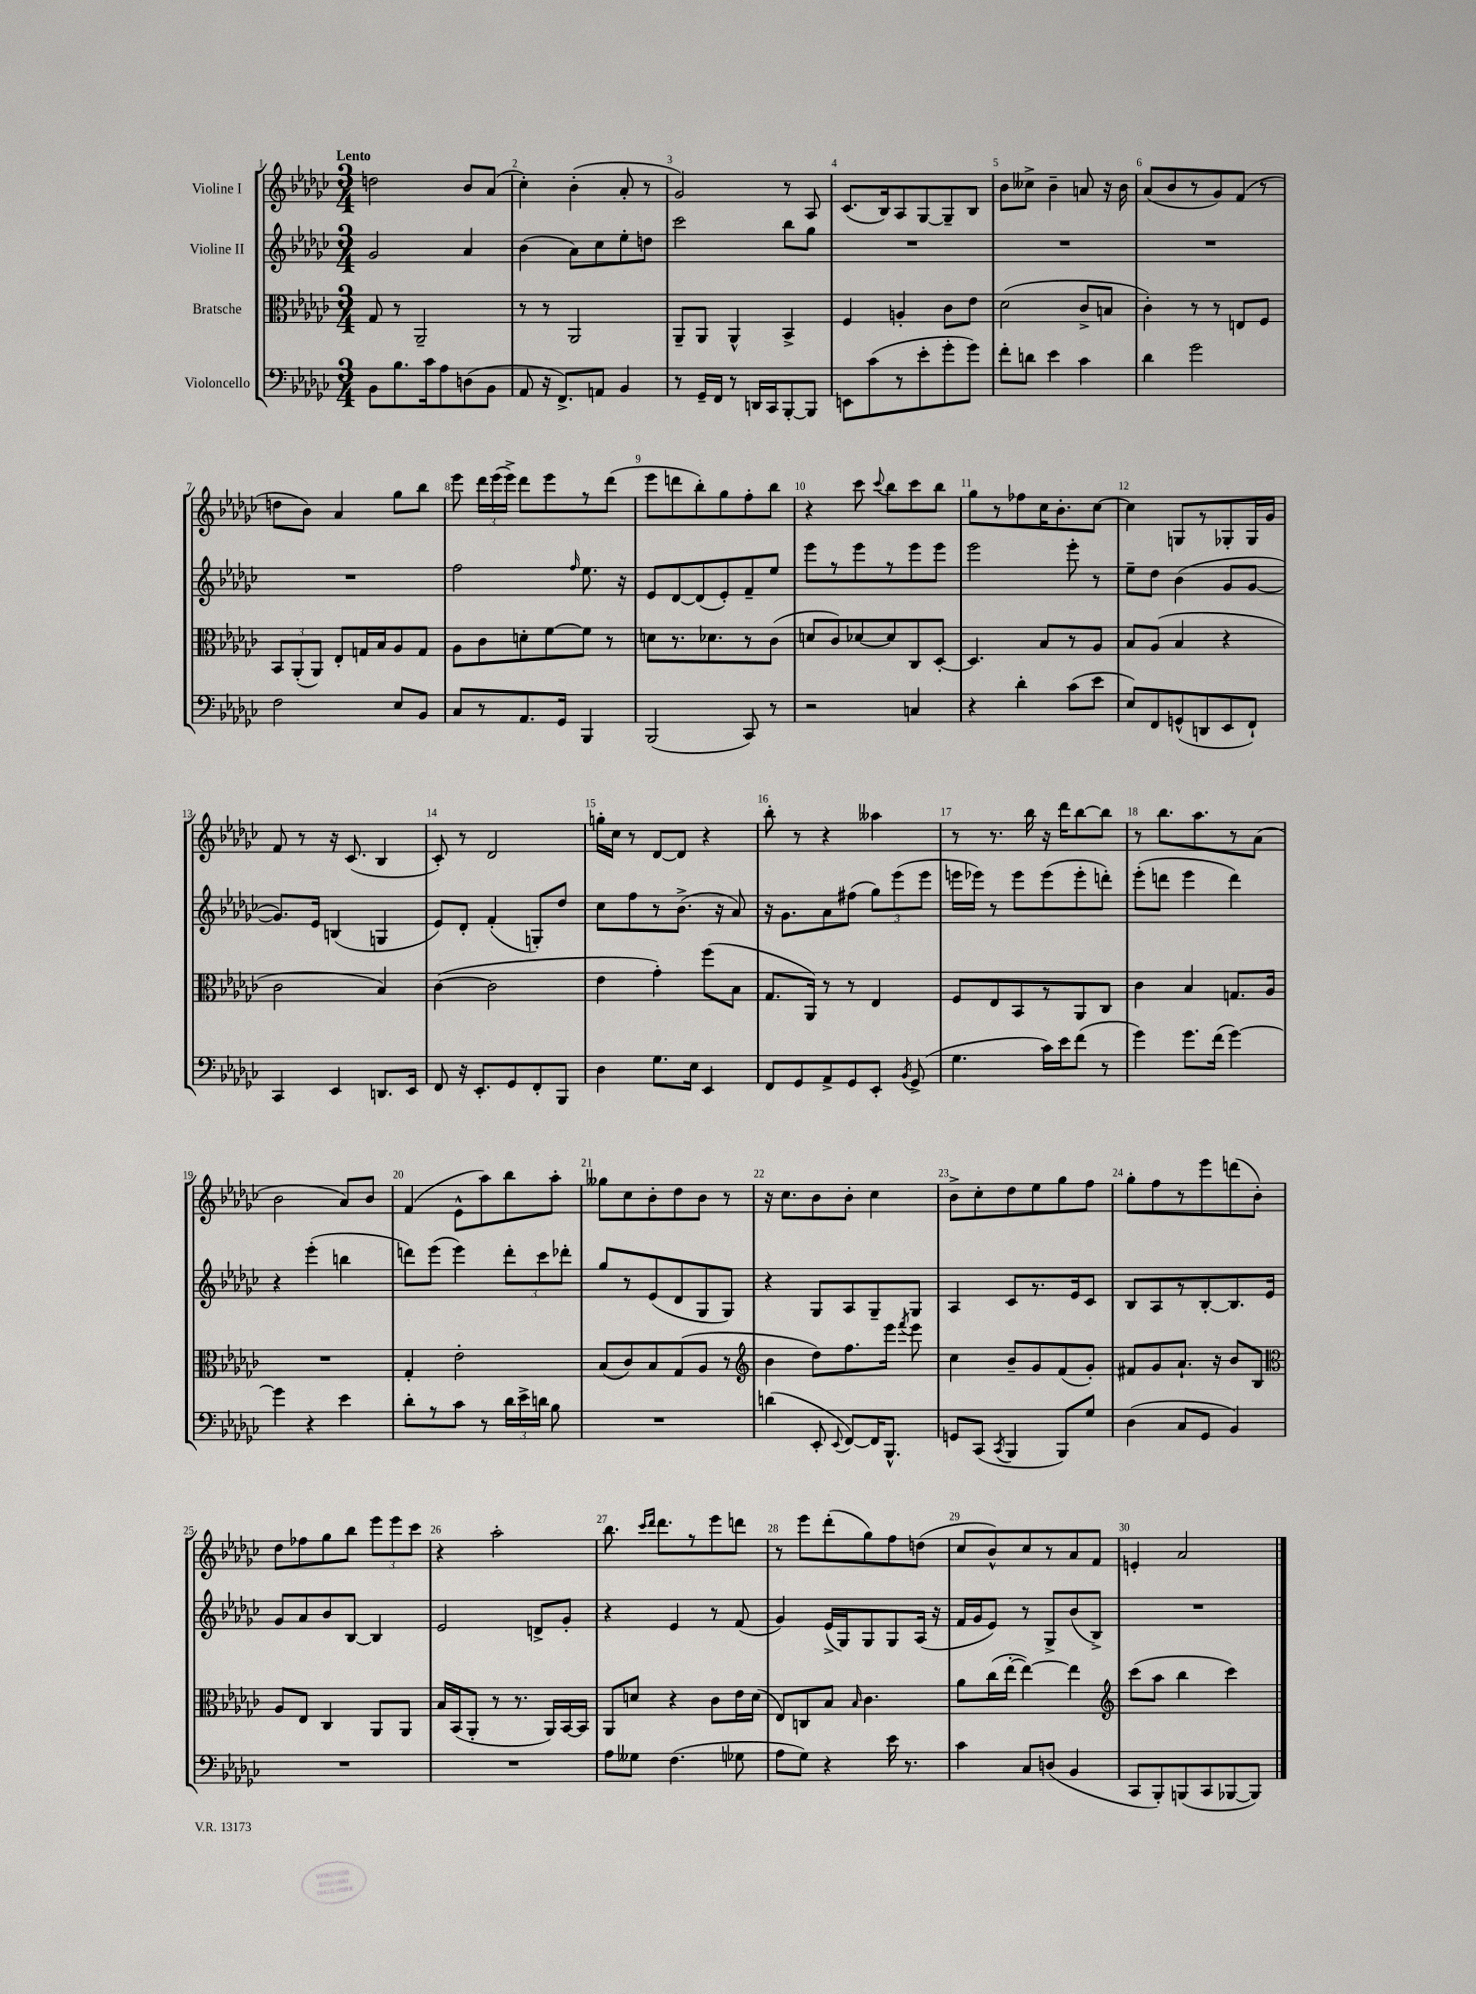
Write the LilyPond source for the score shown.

<<
\new StaffGroup <<
\new Staff = "s0" \with { instrumentName = "Violine I" } {
    \clef treble \key ges \major \numericTimeSignature \time 3/4 \tempo "Lento"
    \autoBeamOff d''2 bes'8[ aes'8]( |
    ces''4-.) bes'4-.( aes'8-. r8 |
    ges'2) r8 aes8 |
    ces'8.[( bes16) aes8 ges8~ ges8-- bes8] |
    bes'8[ ceses''8]-> bes'4-- a'8 r16 bes'16 |
    aes'8[( bes'8 r8 ges'8) f'8]( r8 |
    d''8[ bes'8]) aes'4 ges''8[ bes''8] |
    ees'''8 \tuplet 3/2 { des'''16[ ees'''16( ees'''16]->) } des'''8[ ees'''8 r8 des'''8]( |
    ees'''8[ d'''8 bes''8-.) ges''8 f''8-. bes''8] |
    r4 ces'''8 \appoggiatura { ces'''8 } bes''8[ ces'''8 bes''8] |
    ges''8[ r8 fes''8 ces''16 bes'8.-. ces''8]~ |
    ces''4 g8[ r8 ges8-. ges16 ges'16] |
    f'8 r8 r16 ces'8.( bes4 |
    ces'8-.) r8 des'2 |
    g''16[-. ces''16] r8 des'8[~ des'8] r4 |
    bes''8-. r8 r4 aeses''4 |
    r8 r8. bes''16 r16 des'''16[ bes''8~ bes''8] |
    r8 bes''8.[ aes''8. r8 aes'8]( |
    bes'2 aes'8[) bes'8] |
    f'4( ees'8[-^ aes''8) bes''8 aes''8]-. |
    geses''8[ ces''8 bes'8-. des''8 bes'8] r8 |
    r16 ces''8.[ bes'8 bes'8]-. ces''4 |
    bes'8[-> ces''8-. des''8 ees''8 ges''8 f''8] |
    ges''8[-. f''8 r8 ees'''8 d'''8( bes'8]-.) |
    des''8[ fes''8 ges''8 bes''8] \tuplet 3/2 { ees'''8[ ees'''8 ces'''8] } |
    r4 aes''2-. |
    bes''8. \grace { ces'''16[ des'''16] } des'''8.[ r8 ees'''8 d'''8] |
    r8 ees'''8[ des'''8-.( ges''8) f''8 d''8]( |
    ces''8[ bes'8-^) ces''8 r8 aes'8 f'8] |
    e'4-. aes'2 \bar "|." |
}
\new Staff = "s1" \with { instrumentName = "Violine II" } {
    \clef treble \key ges \major \numericTimeSignature \time 3/4
    \autoBeamOff ges'2 aes'4 |
    bes'4( aes'8[) ces''8 ees''8-. d''8] |
    ces'''2 bes''8[ ges''8] |
    R2. |
    R2. |
    R2. |
    R2. |
    f''2 \grace { f''16 } ees''8. r16 |
    ees'8[ des'8~ des'8( ees'8-.) f'8-- ees''8] |
    ees'''8[ r8 ees'''8 r8 ees'''8 ees'''8] |
    ees'''2 ees'''8-. r8 |
    ees''8[-- des''8] bes'4( ges'8[ ges'8]~ |
    ges'8.[) ees'16] b4( g4 |
    ees'8[) des'8]-. f'4-.( g8[-.) des''8] |
    ces''8[ f''8 r8 bes'8.]->( r16 aes'8) |
    r16 ges'8.[ aes'8 fis''8]( \tuplet 3/2 { ges''8[) ees'''8( ees'''8] } |
    e'''16[ ees'''16]) r8 ees'''8[ ees'''8( ees'''8-. d'''8]-.) |
    ees'''8[-.( d'''8] ees'''4 d'''4) |
    r4 ees'''4-.( b''4 |
    d'''8[) ees'''8]( ees'''4) \tuplet 3/2 { d'''8[-. ces'''8 des'''8]-. } |
    ges''8[ r8 ees'8( des'8 ges8 ges8]) |
    r4 ges8[ aes8 ges8-- ges8] |
    aes4 ces'8[ r8. ees'16 ces'8] |
    bes8[ aes8 r8 bes8~-. bes8. ees'16] |
    ges'8[ aes'8 bes'8 bes8]~ bes4 |
    ees'2 d'8[-> ges'8]-. |
    r4 ees'4 r8 f'8( |
    ges'4) ees'16[->( ges16) ges8 ges8 aes16]( r16 |
    f'16[ ges'16 ees'8]) r8 ges8[-> bes'8( bes8]->) |
    R2. \bar "|." |
}
\new Staff = "s2" \with { instrumentName = "Bratsche" } {
    \clef alto \key ges \major \numericTimeSignature \time 3/4
    \autoBeamOff ges8 r8 aes,2-- |
    r8 r8 aes,2 |
    aes,8[-- aes,8] aes,4-^ bes,4-> |
    f4 a4-. ces'8[ ees'8] |
    des'2( ces'8[-> b8] |
    ces'4-.) r8 r8 e8[ f8] |
    \tuplet 3/2 { bes,8[ aes,8-.( aes,8]) } ees8[-. g16 bes16 aes8 g8] |
    aes8[ ces'8 d'8-. f'8~ f'8] r8 |
    d'8[ r8. des'8. r8 ces'8]( |
    d'8[ ces'8) des'8~ des'8 ces8 des8]~-. |
    des4. bes8[ r8 aes8] |
    bes8[ aes8]( bes4 r4 |
    ces'2 bes4) |
    ces'4~( ces'2 |
    ees'4 ges'4-.) f''8[( bes8] |
    ges8.[ aes,16]) r8 r8 ees4 |
    f8[ ees8 bes,8 r8 aes,8 ces8] |
    ces'4 bes4 g8.[ aes16] |
    R2. |
    ges4-. ees'2-. |
    bes8[( ces'8) bes8 ges8( aes8] r8 |
    \clef treble bes'4 des''8[) f''8. ees'''16] \acciaccatura { f'''8 } ees'''8 |
    ces''4 bes'8[-- ges'8 f'8( ges'8]-.) |
    fis'8[ ges'8 aes'8.]-! r16 bes'8[ bes8] |
    \clef alto aes8[ ees8] ces4 aes,8[ aes,8] |
    bes16[ bes,16( aes,8]-. r8 r8. aes,16[) bes,16~ bes,16] |
    aes,8[ d'8] r4 ces'8[ ees'16 d'16]( |
    ees8[) c8 bes8] \grace { bes16 } ces'4. |
    aes'8[ ces''16( ees''16]~-. ees''4~) ees''4 |
    \clef treble ces'''8[( aes''8] bes''4 ces'''4) \bar "|." |
}
\new Staff = "s3" \with { instrumentName = "Violoncello" } {
    \clef bass \key ges \major \numericTimeSignature \time 3/4
    \autoBeamOff bes,8[ bes8. ces'16 aes8 d8( bes,8] |
    aes,8 r16 f,8.[->) a,8] bes,4 |
    r8 ges,16[-- f,16] r8 d,16[ ces,16 bes,,8~-. bes,,8] |
    e,8[ ces'8( r8 ees'8-. ges'8-. ges'8]) |
    f'8[-. d'8] ees'4 ces'4 |
    des'4 ges'2 |
    f2 ees8[ bes,8] |
    ces8[ r8 aes,8. ges,16] bes,,4 |
    bes,,2( ces,8) r8 |
    r2 c4 |
    r4 des'4-. ces'8[( ees'8] |
    ees8[) f,8 g,8-^( d,8 ees,8 f,8]-!) |
    ces,4 ees,4 d,8.[ ees,16] |
    f,8 r16 ees,8.[-. ges,8 f,8-. bes,,8] |
    des4 ges8.[ ees16] ees,4 |
    f,8[ ges,8 aes,8-> ges,8 ees,8]-. \acciaccatura { bes,8 } ges,8->( |
    ges4. ces'16[) ees'16 f'8]( r8 |
    ges'4) ges'8.[ f'16]( ges'4~) |
    ges'4 r4 ees'4 |
    des'8[-. r8 ces'8] r8 \tuplet 3/2 { des'16[ ees'16-> d'16] } bes8 |
    R2. |
    d'4( ees,8-. \appoggiatura { ees,8 } f,8[~) f,16 bes,,8.]-^ |
    g,8[ ces,8]( \acciaccatura { ces,8 } bes,,4 bes,,8[) ges8] |
    des4( ces8[ ges,8] bes,4) |
    R2. |
    R2. |
    aes8[ geses8] f4.( ges8 |
    aes8[ ges8]) r4 ees'16 r8. |
    ces'4 ces8[ d8]( bes,4 |
    ces,8[ bes,,8-.) b,,8( ces,8 bes,,8~ bes,,8]) \bar "|." |
}
>>
>>
\layout { \context { \Score \override BarNumber.break-visibility = ##(#f #t #t) barNumberVisibility = #all-bar-numbers-visible } }
